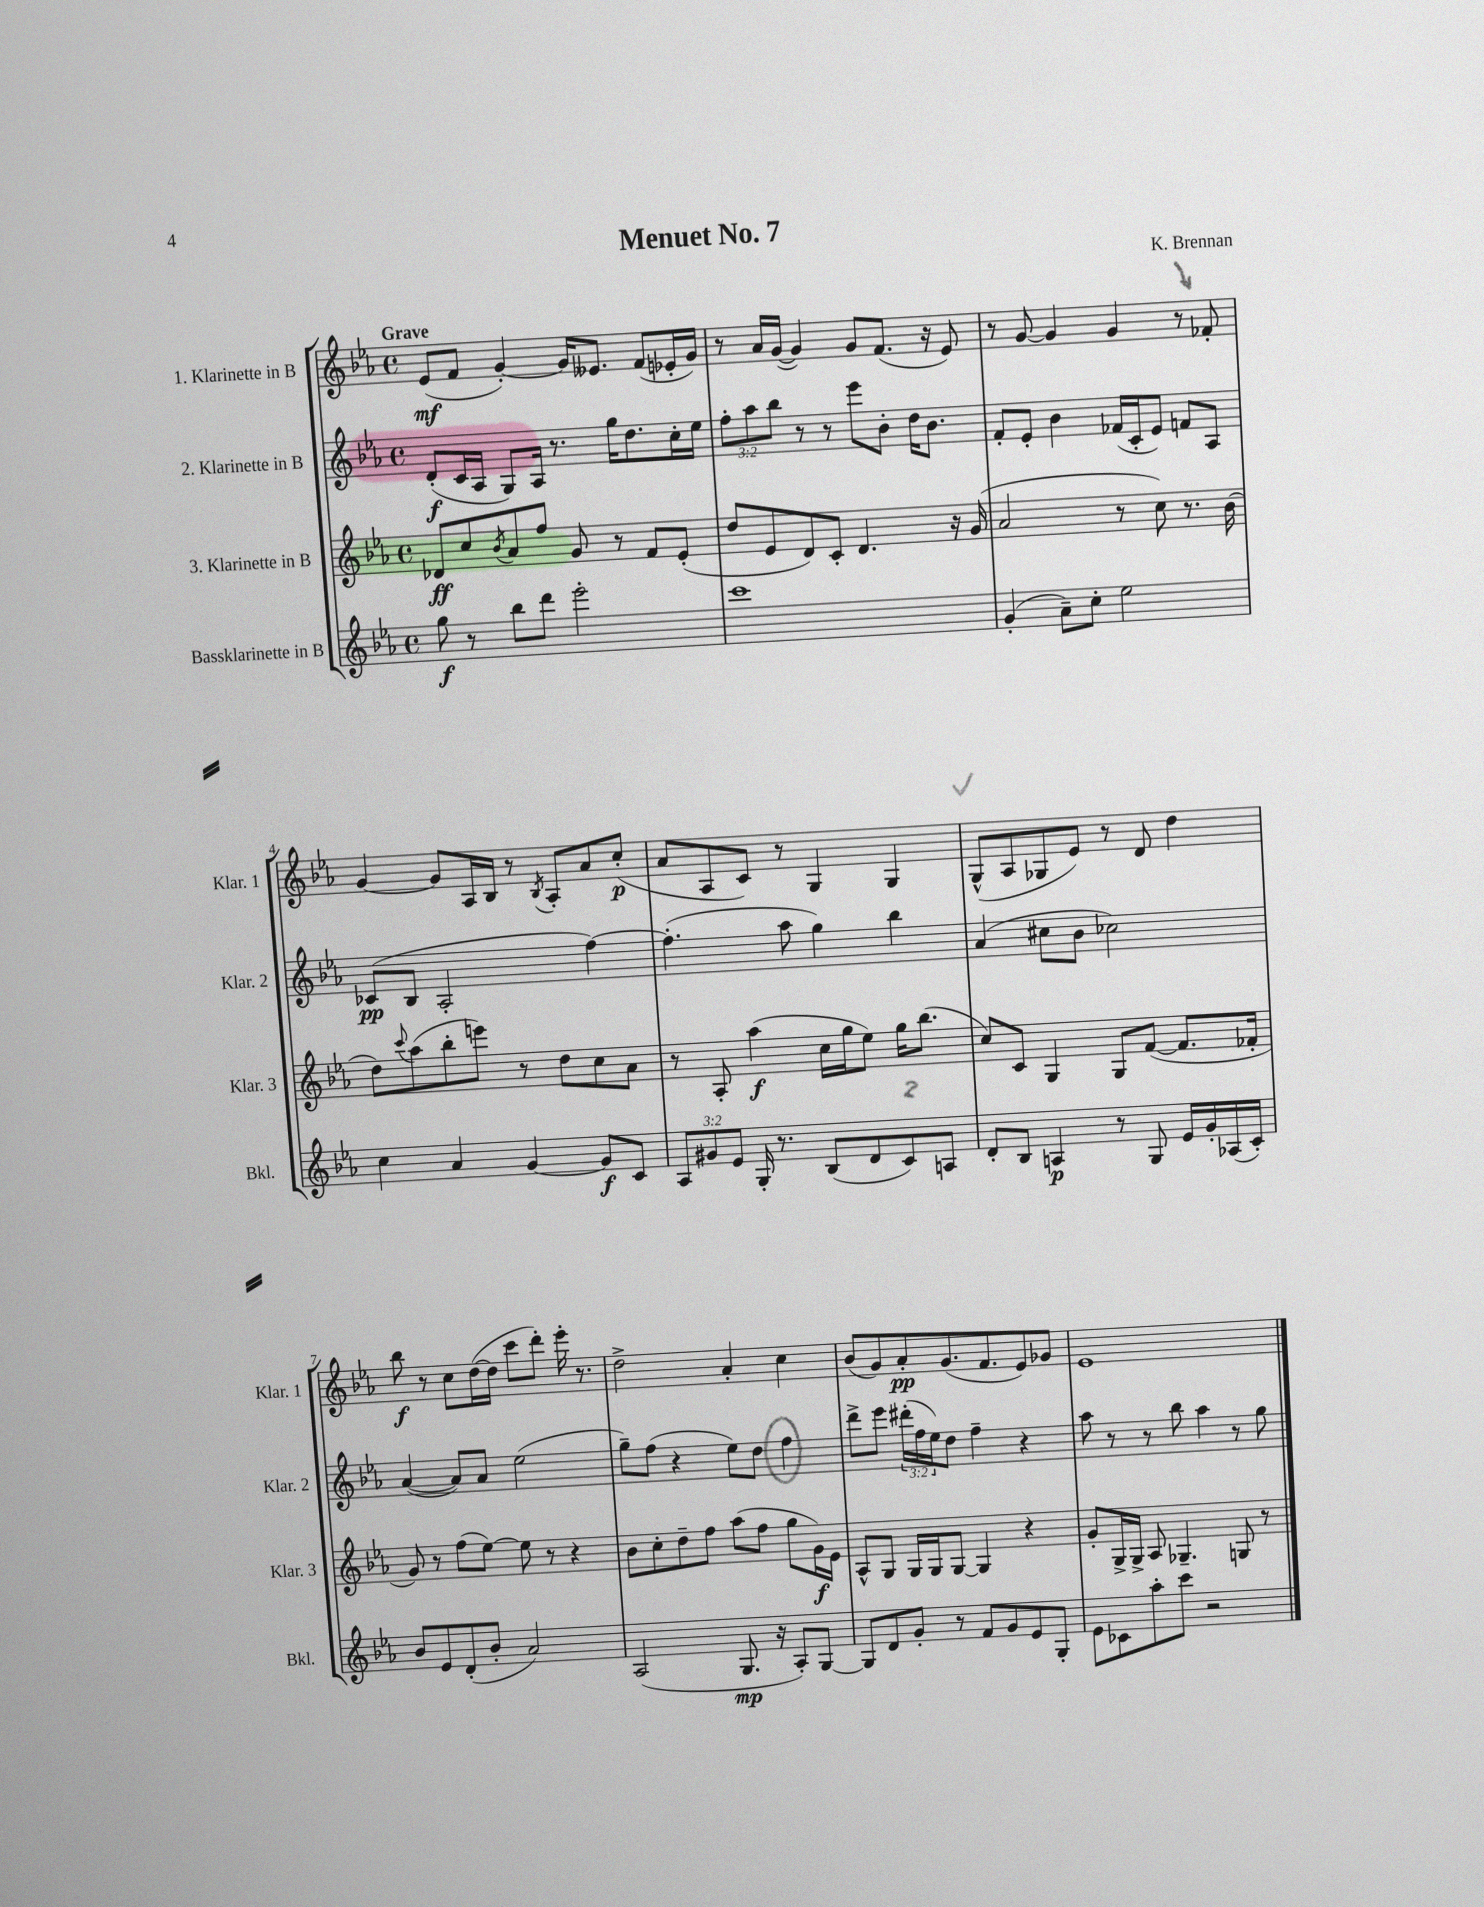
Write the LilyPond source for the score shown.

\header { title = "Menuet No. 7" composer = "K. Brennan" }
<<
\new StaffGroup <<
\new Staff = "s0" \with { instrumentName = "1. Klarinette in B" shortInstrumentName = "Klar. 1" } {
    \clef treble \key ees \major \defaultTimeSignature \time 4/4 \tempo "Grave"
    ees'8\mf( f'8 g'4~-.) g'16 eeses'8. f'8( ees'16-. g'16) |
    r8 aes'16 g'16~( g'4) g'8 f'8.( r16 ees'8) |
    r8 g'8~ g'4 g'4 r8 fes'8-. |
    g'4~ g'8 aes16 bes16 r8 \acciaccatura { bes8 } aes8-. aes'8 c''8-.\p( |
    aes'8 aes8 c'8) r8 g4 g4 |
    g8-^( aes8 ges8 ees'8) r8 d'8 d''4 |
    bes''8\f r8 c''8 d''16~( d''16 c'''8 d'''8-.) ees'''16-. r8. |
    d''2-> aes'4-. c''4 |
    bes'8( g'8) aes'8-.\pp g'8.( f'8. ees'8) ges'8 |
    ees'1 \bar "|." |
}
\new Staff = "s1" \with { instrumentName = "2. Klarinette in B" shortInstrumentName = "Klar. 2" } {
    \clef treble \key ees \major \defaultTimeSignature \time 4/4 \override Staff.TupletNumber.text = #tuplet-number::calc-fraction-text
    d'8-.\f( c'16 aes16 g8) aes16 r8. g''16 d''8. c''16-. ees''16 |
    \tuplet 3/2 { f''8-. aes''8 bes''8 } r8 r8 ees'''8 bes'8-. d''16 bes'8. |
    f'8-. ees'8-. bes'4 fes'16( c'16-. ees'8) f'8 aes8 |
    ces'8\pp( bes8 aes2-. f''4~) |
    f''4.-.( aes''8 g''4) bes''4 |
    aes'4( cis''8 bes'8 ces''2) |
    aes'4~( aes'8) aes'8 ees''2( |
    g''8--) f''8( r4 ees''8) d''8 f''4 |
    d'''8-> ees'''8 \tuplet 3/2 { dis'''16-.( f''16 ees''16) } d''8 f''4-- r4 |
    aes''8 r8 r8 bes''8 aes''4 r8 g''8 \bar "|." |
}
\new Staff = "s2" \with { instrumentName = "3. Klarinette in B" shortInstrumentName = "Klar. 3" } {
    \clef treble \key ees \major \defaultTimeSignature \time 4/4
    des'8\ff c''8 \acciaccatura { bes'8 } aes'8 f''8 g'8 r8 f'8 ees'8-.( |
    d''8 ees'8 d'8) c'8-. d'4. r16 g'16( |
    aes'2 r8 c''8) r8. bes'16( |
    d''8) \appoggiatura { c'''8 } aes''8( bes''8-. e'''8) r8 d''8 c''8 aes'8 |
    r8 aes8-. aes''4\f( c''16 g''16 ees''8) g''16 bes''8.( |
    c''8) c'8 g4 g8 f'8~( f'8. fes'16-. |
    g'8) r8 f''8( ees''8~) ees''8 r8 r4 |
    bes'8 c''8-. d''8-- f''8 aes''8( f''8 g''8 g'16\f) ees'16 |
    aes8-^ g8 g16 g16 g8~ g4 r4 |
    g'8-. g16-> g16-> aes8 ges4.-- g8 r8 \bar "|." |
}
\new Staff = "s3" \with { instrumentName = "Bassklarinette in B" shortInstrumentName = "Bkl." } {
    \clef treble \key ees \major \defaultTimeSignature \time 4/4 \override Staff.TupletNumber.text = #tuplet-number::calc-fraction-text
    g''8\f r8 bes''8 d'''8 ees'''2-. |
    c'''1 |
    g'4-.( aes'8--) c''8-. ees''2 |
    c''4 aes'4 g'4~ g'8\f c'8 |
    \tuplet 3/2 { aes8 gis'8 ees'8 } g16-. r8. bes8( d'8 c'8) a8 |
    d'8-. bes8 a4\p r8 g8 ees'16 g'16-. aes16( c'16-.) |
    bes'8 ees'8 d'8-.( bes'8-. aes'2) |
    aes2( g8.\mp r16 aes8-.) g8~ |
    g8 d'8 g'8-. r8 f'8 g'8 ees'8 g8-. |
    ees'8 ces'8 aes''8-. c'''8 r2 \bar "|." |
}
>>
>>
